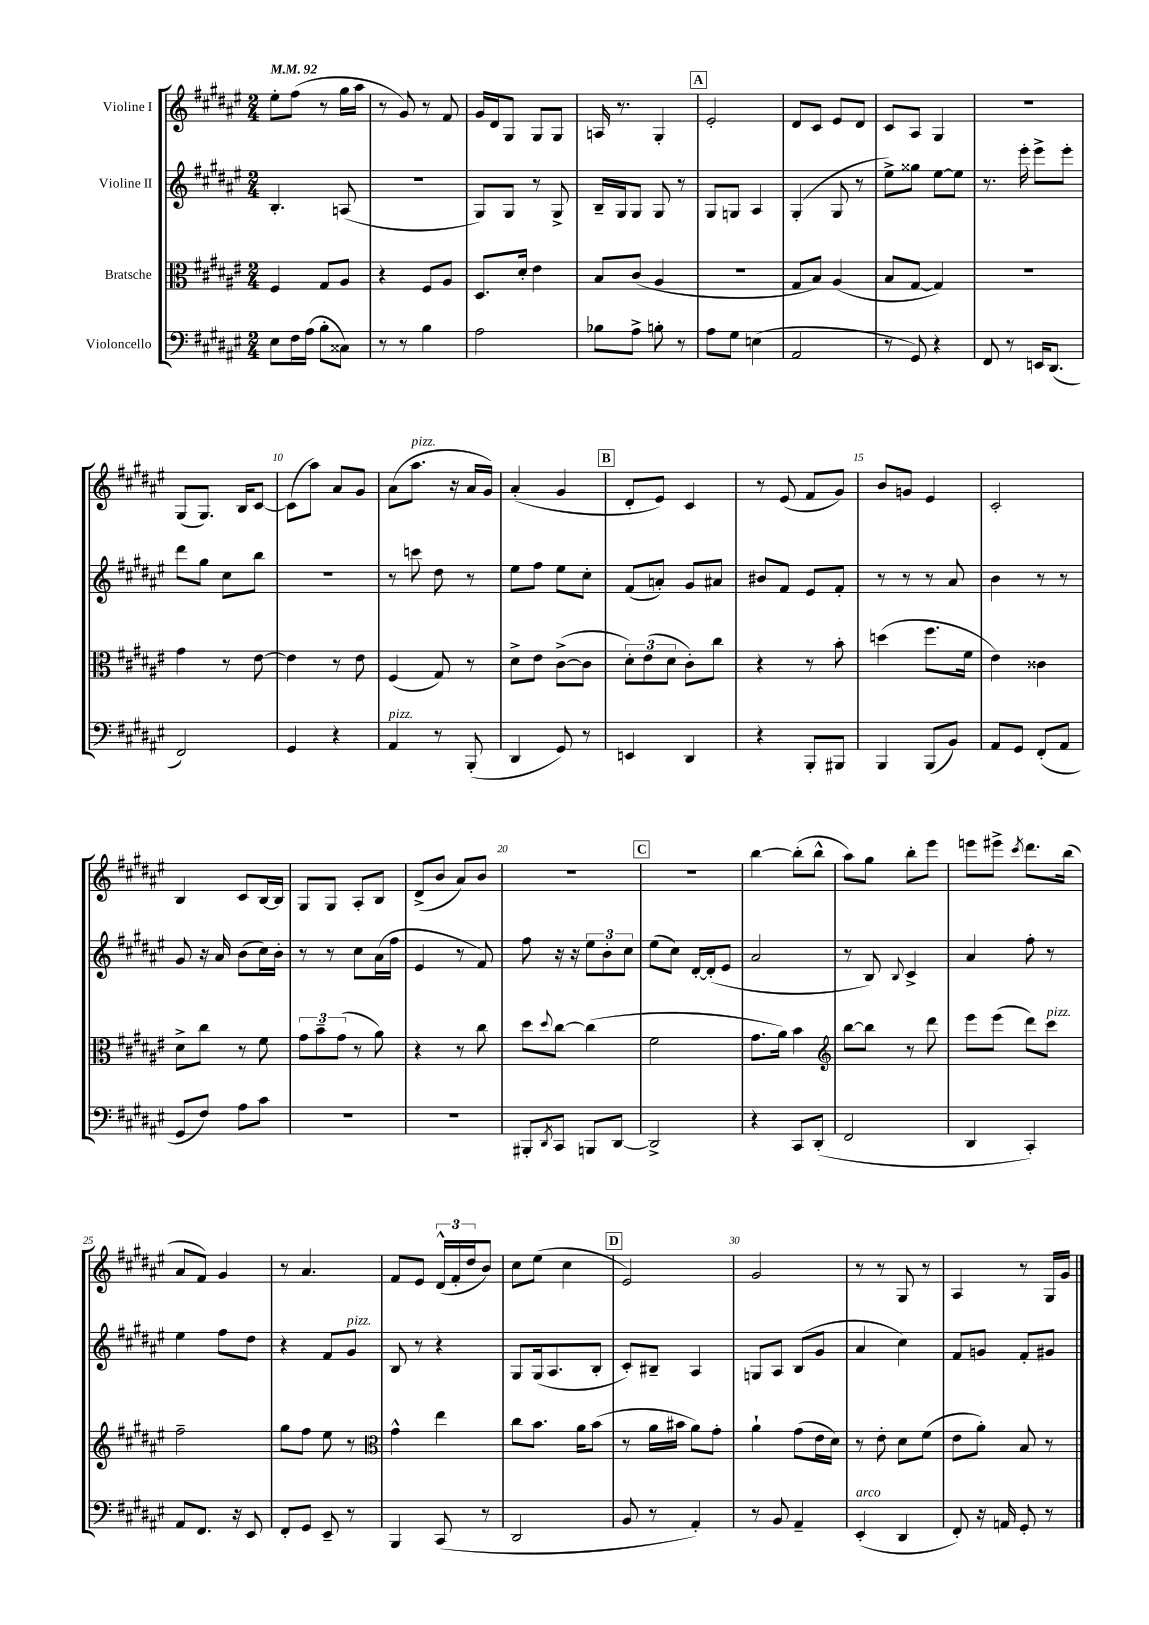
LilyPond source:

<<
\new StaffGroup <<
\new Staff = "s0" \with { instrumentName = "Violine I" } {
    \clef treble \key fis \major \numericTimeSignature \time 2/4 \tempo 4 = 92
    eis''8-. fis''8( r8 gis''16 ais''16 |
    r8 gis'8) r8 fis'8 |
    gis'16 dis'16 gis8 gis8 gis8 |
    a16 r8. gis4-. |
    \mark \markup { \box "A" } eis'2-. |
    dis'8 cis'8 eis'8 dis'8 |
    cis'8 ais8 gis4 |
    R2 |
    gis8( gis8.) b16 cis'8~ |
    cis'8( ais''8) ais'8 gis'8 |
    ais'8( ais''8.^\markup { \italic "pizz." } r16 ais'16 gis'16) |
    ais'4-.( gis'4 |
    \mark \markup { \box "B" } dis'8-. eis'8) cis'4 |
    r8 eis'8( fis'8 gis'8) |
    b'8 g'8 eis'4 |
    cis'2-. |
    b4 cis'8 b16~ b16 |
    gis8 gis8 ais8-. b8 |
    dis'8->( b'8 ais'8) b'8 |
    R2 |
    \mark \markup { \box "C" } r2 |
    b''4~ b''8-.( b''8-^ |
    ais''8) gis''8 b''8-. eis'''8 |
    e'''8 eis'''8-> \acciaccatura { cis'''8 } dis'''8. b''16( |
    ais'8 fis'8) gis'4 |
    r8 ais'4. |
    fis'8 eis'8 \tuplet 3/2 { dis'16-^( fis'16-. dis''16 } b'8) |
    cis''8 eis''8( cis''4 |
    \mark \markup { \box "D" } eis'2) |
    gis'2 |
    r8 r8 gis8 r8 |
    ais4 r8 gis16 gis'16 \bar "|." |
}
\new Staff = "s1" \with { instrumentName = "Violine II" } {
    \clef treble \key fis \major \numericTimeSignature \time 2/4
    b4.-. a8( |
    R2 |
    gis8) gis8 r8 gis8-> |
    b16-- gis16 gis8 gis8 r8 |
    \mark \markup { \box "A" } gis8 g8 ais4 |
    gis4-.( gis8 r8 |
    eis''8->) gisis''8 eis''8~ eis''8 |
    r8. eis'''16-. eis'''8-> eis'''8-. |
    dis'''8 gis''8 cis''8 b''8 |
    R2 |
    r8 c'''8 dis''8 r8 |
    eis''8 fis''8 eis''8 cis''8-. |
    \mark \markup { \box "B" } fis'8( a'8-.) gis'8 ais'8 |
    bis'8 fis'8 eis'8 fis'8-. |
    r8 r8 r8 ais'8 |
    b'4 r8 r8 |
    gis'8 r16 ais'16 b'8( cis''16) b'16-. |
    r8 r8 cis''8 ais'16( fis''16 |
    eis'4 r8 fis'8) |
    fis''8 r16 r16 \tuplet 3/2 { eis''8 b'8-. cis''8 } |
    \mark \markup { \box "C" } eis''8( cis''8) dis'16~-. dis'16-.( eis'8 |
    ais'2 |
    r8 b8) \appoggiatura { b8 } cis'4-> |
    ais'4 fis''8-. r8 |
    eis''4 fis''8 dis''8 |
    r4 fis'8 gis'8^\markup { \italic "pizz." } |
    b8 r8 r4 |
    gis8 gis16( ais8. b8-. |
    \mark \markup { \box "D" } cis'8-.) bis8-- ais4 |
    g8 ais8 b8( gis'8 |
    ais'4 cis''4) |
    fis'8 g'8 fis'8-. gis'8 \bar "|." |
}
\new Staff = "s2" \with { instrumentName = "Bratsche" } {
    \clef alto \key fis \major \numericTimeSignature \time 2/4
    fis4 gis8 ais8 |
    r4 fis8 ais8 |
    dis8. dis'16-. eis'4 |
    b8 cis'8( ais4 |
    \mark \markup { \box "A" } R2 |
    gis8 b8) ais4( |
    b8 gis8~ gis4) |
    r2 |
    gis'4 r8 eis'8~ |
    eis'4 r8 eis'8 |
    fis4( gis8) r8 |
    dis'8-> eis'8 cis'8~->( cis'8 |
    \mark \markup { \box "B" } \tuplet 3/2 { dis'8-.) eis'8( dis'8 } cis'8-.) cis''8 |
    r4 r8 b'8-. |
    d''4( fis''8. fis'16 |
    eis'4) cisis'4 |
    dis'8-> cis''8 r8 fis'8 |
    \tuplet 3/2 { gis'8 b'8-- gis'8( } r8 ais'8) |
    r4 r8 cis''8 |
    dis''8 \appoggiatura { dis''8 } cis''8~ cis''4( |
    \mark \markup { \box "C" } fis'2 |
    gis'8. ais'16) b'4 |
    \clef treble b''8~ b''8 r8 dis'''8 |
    eis'''8 eis'''8( dis'''8) cis'''8^\markup { \italic "pizz." } |
    fis''2-- |
    gis''8 fis''8 eis''8 r8 |
    \clef alto gis'4-^ eis''4 |
    cis''8 b'8. ais'16 b'8( |
    \mark \markup { \box "D" } r8 ais'16 bis'16 ais'8) gis'8-. |
    ais'4-! gis'8( eis'16 dis'16) |
    r8 eis'8-. dis'8 fis'8( |
    eis'8 ais'8-.) b8 r8 \bar "|." |
}
\new Staff = "s3" \with { instrumentName = "Violoncello" } {
    \clef bass \key fis \major \numericTimeSignature \time 2/4
    eis8 fis16 ais16( b8-. cisis8) |
    r8 r8 b4 |
    ais2 |
    bes8 ais8-> b8-. r8 |
    \mark \markup { \box "A" } ais8 gis8 e4( |
    ais,2 |
    r8 gis,8) r4 |
    fis,8 r8 e,16 dis,8.( |
    fis,2) |
    gis,4 r4 |
    ais,4^\markup { \italic "pizz." } r8 b,,8-.( |
    dis,4 gis,8) r8 |
    \mark \markup { \box "B" } e,4 dis,4 |
    r4 b,,8-. bis,,8 |
    b,,4 b,,8( b,8) |
    ais,8 gis,8 fis,8-.( ais,8 |
    gis,8 fis8) ais8 cis'8 |
    R2 |
    R2 |
    bis,,8-. \acciaccatura { dis,8 } cis,8 b,,8 dis,8~ |
    \mark \markup { \box "C" } dis,2-> |
    r4 cis,8 dis,8-.( |
    fis,2 |
    dis,4 cis,4-.) |
    ais,8 fis,8. r16 eis,8 |
    fis,8-. gis,8 eis,8-- r8 |
    b,,4 cis,8( r8 |
    dis,2 |
    \mark \markup { \box "D" } b,8 r8 ais,4-.) |
    r8 b,8 ais,4-- |
    eis,4-.^\markup { \italic "arco" }( dis,4 |
    fis,8-.) r16 a,16 gis,8-. r8 \bar "|." |
}
>>
>>
\layout { \context { \Score \override BarNumber.break-visibility = ##(#f #t #t) barNumberVisibility = #(every-nth-bar-number-visible 5) } }
